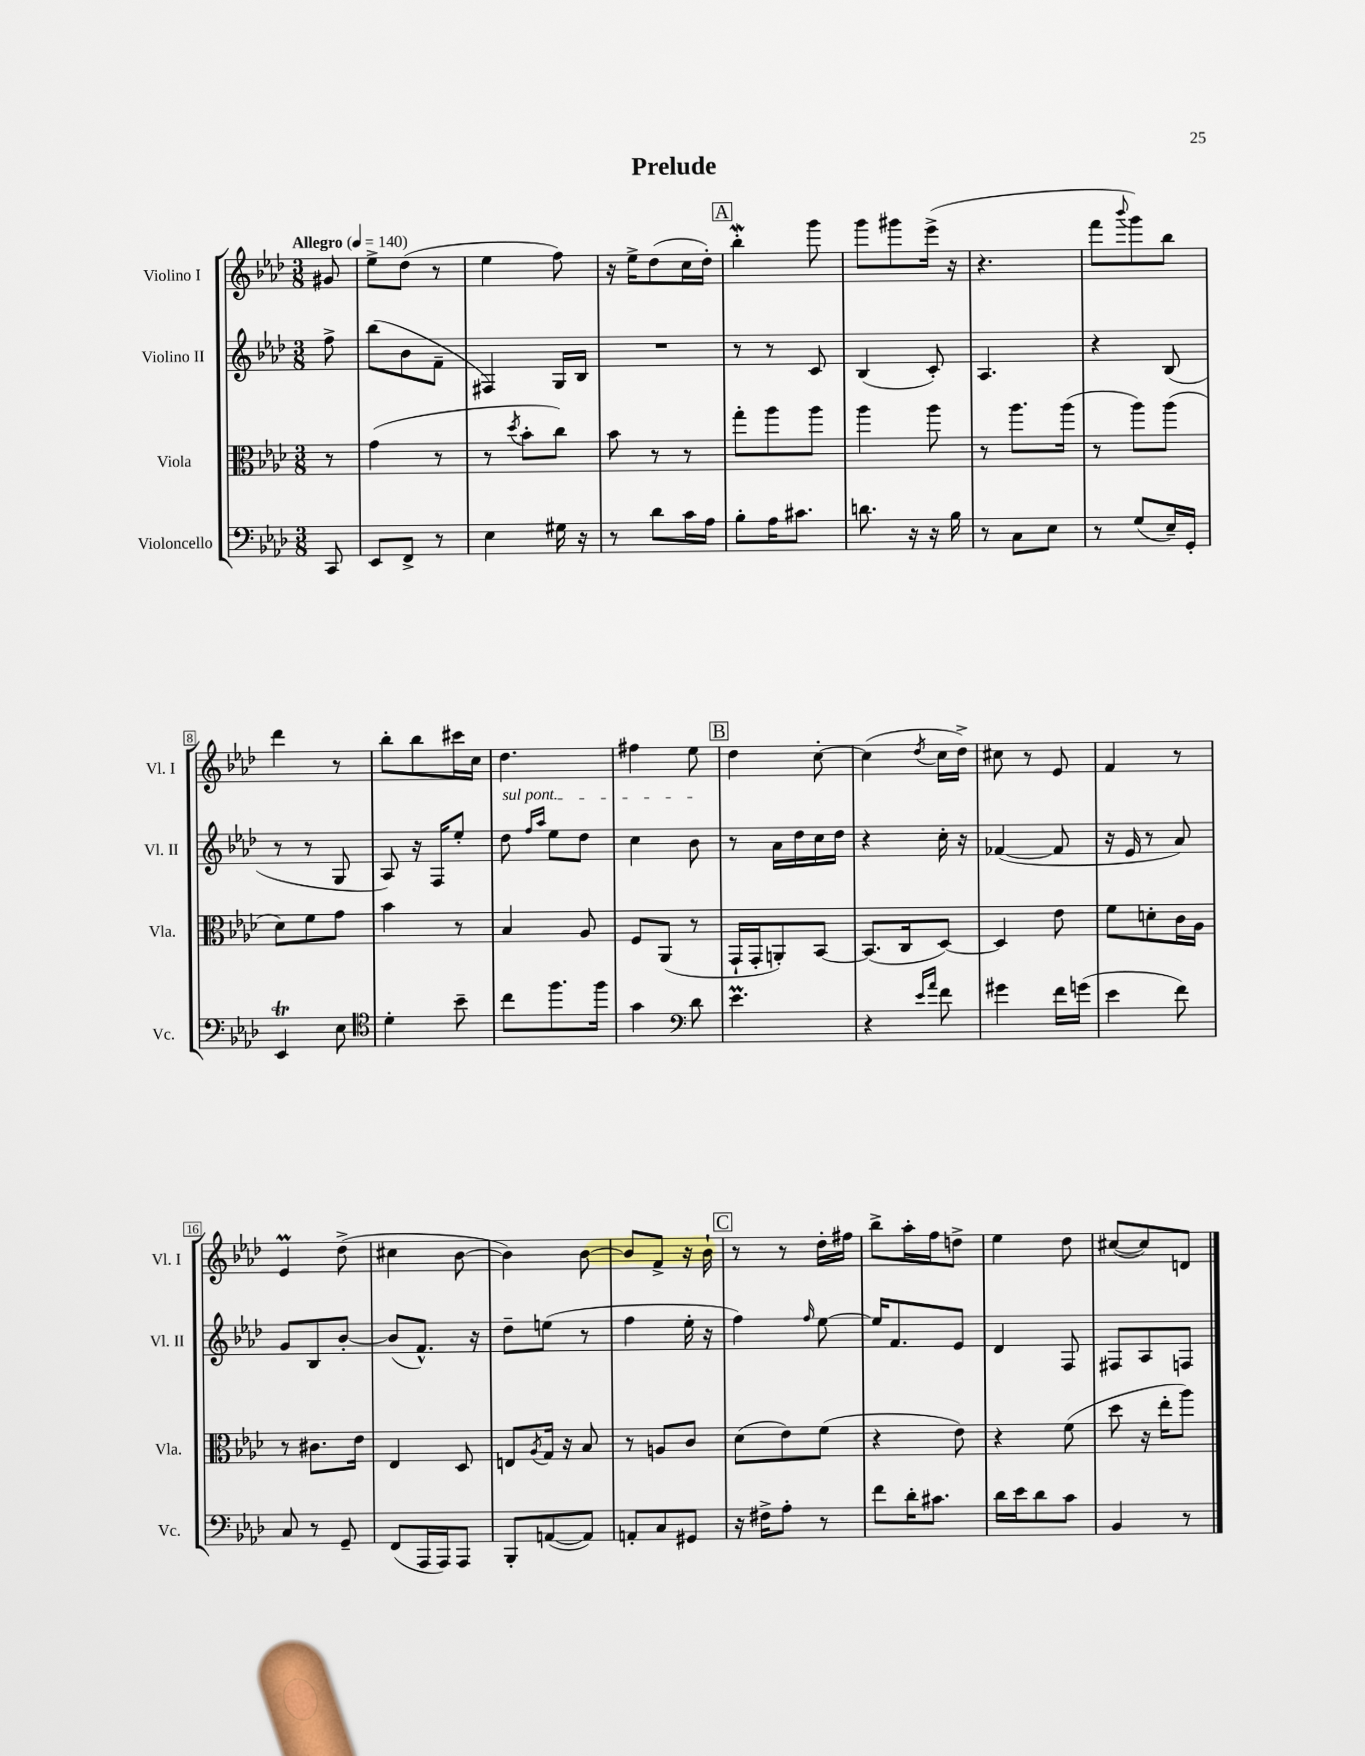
\header { title = "Prelude" }
<<
\new StaffGroup <<
\new Staff = "s0" \with { instrumentName = "Violino I" shortInstrumentName = "Vl. I" } {
    \clef treble \key aes \major \numericTimeSignature \time 3/8 \partial 8 \tempo "Allegro" 4 = 140
    gis'8 |
    ees''8-> des''8( r8 |
    ees''4 f''8) |
    r16 ees''16-> des''8( c''16 des''16-.) |
    \mark \markup { \box "A" } bes''4-.\mordent g'''8 |
    g'''8 gis'''8 ees'''16->( r16 |
    r4. |
    f'''8 \appoggiatura { bes'''8 } g'''8) bes''8 |
    des'''4 r8 |
    bes''8-. bes''8 cis'''16 c''16 |
    des''4. |
    fis''4 ees''8 |
    \mark \markup { \box "B" } des''4 c''8~-. |
    c''4( \acciaccatura { des''8 } c''16 des''16->) |
    cis''8 r8 ees'8 |
    f'4 r8 |
    ees'4\prall des''8->( |
    cis''4 bes'8~ |
    bes'4) bes'8~ |
    bes'8 f'8-> r16 bes'16-! |
    \mark \markup { \box "C" } r8 r8 des''16-. fis''16 |
    bes''8-> aes''16-. f''16 d''8-> |
    ees''4 des''8 |
    cis''8~( cis''8) d'8 \bar "|." |
}
\new Staff = "s1" \with { instrumentName = "Violino II" shortInstrumentName = "Vl. II" } {
    \clef treble \key aes \major \numericTimeSignature \time 3/8 \partial 8
    f''8-> |
    bes''8( bes'8 f'8-- |
    fis4) g16 bes16 |
    R4. |
    \mark \markup { \box "A" } r8 r8 c'8 |
    bes4( c'8-.) |
    aes4. |
    r4 bes8( |
    r8 r8 g8 |
    aes8) r16 f16 ees''8-. |
    \once \override TextSpanner.bound-details.left.text = \markup { \italic "sul pont." } des''8\startTextSpan \grace { f''16 aes''16 } ees''8 des''8 |
    c''4 bes'8\stopTextSpan |
    \mark \markup { \box "B" } r8 aes'16 des''16 c''16 des''16 |
    r4 c''16-. r16 |
    fes'4~( fes'8 |
    r16 ees'16 r8 aes'8) |
    g'8 bes8 bes'8~-. |
    bes'8( f'8.-^) r16 |
    des''8-- e''8( r8 |
    f''4 ees''16-. r16 |
    \mark \markup { \box "C" } f''4) \grace { f''16 } ees''8~ |
    ees''16 f'8. ees'8 |
    des'4 f8 |
    fis8 aes8 f8 \bar "|." |
}
\new Staff = "s2" \with { instrumentName = "Viola" shortInstrumentName = "Vla." } {
    \clef alto \key aes \major \numericTimeSignature \time 3/8 \partial 8
    r8 |
    g'4( r8 |
    r8 \acciaccatura { des''8 } bes'8-. c''8) |
    bes'8 r8 r8 |
    \mark \markup { \box "A" } g''8-. aes''8 aes''8 |
    aes''4 aes''8 |
    r8 aes''8. aes''16( |
    r8 aes''8) aes''8( |
    des'8) f'8 g'8 |
    bes'4 r8 |
    bes4 aes8 |
    f8 aes,8( r8 |
    \mark \markup { \box "B" } g,16-! g,16-. a,8-.) bes,8~ |
    bes,8.( c16 des8~) |
    des4 ees'8 |
    f'8 d'8-. c'16 aes16 |
    r8 cis'8. ees'16 |
    ees4 des8 |
    e8 \acciaccatura { aes8 } g16 r16 bes8 |
    r8 a8 c'8 |
    \mark \markup { \box "C" } des'8( ees'8) f'8( |
    r4 ees'8) |
    r4 f'8( |
    des''8 r16 ees''16-. aes''8) \bar "|." |
}
\new Staff = "s3" \with { instrumentName = "Violoncello" shortInstrumentName = "Vc." } {
    \clef bass \key aes \major \numericTimeSignature \time 3/8 \partial 8
    c,8 |
    ees,8 f,8-> r8 |
    ees4 gis16 r16 |
    r8 des'8 c'16 aes16 |
    \mark \markup { \box "A" } bes8-. aes16 cis'8. |
    d'8. r16 r16 bes16 |
    r8 c8 ees8 |
    r8 g8( ees16--) g,16-. |
    ees,4\trill ees8 |
    \clef tenor des'4-. bes'8-- |
    c''8 f''8. f''16 |
    g'4 \clef bass des'8 |
    \mark \markup { \box "B" } ees'4.\prall |
    r4 \grace { ees'16 aes'16 } f'8 |
    gis'4 f'16 g'16( |
    ees'4 f'8) |
    c8 r8 g,8-- |
    f,8( aes,,16 aes,,16) aes,,8 |
    bes,,8-. a,8~( a,8) |
    a,8-. c8 gis,8 |
    \mark \markup { \box "C" } r16 fis16-> aes8-. r8 |
    f'8 des'16-. cis'8. |
    des'16 ees'16 des'8 c'8 |
    bes,4 r8 \bar "|." |
}
>>
>>
\layout { \context { \Score \override BarNumber.stencil = #(make-stencil-boxer 0.1 0.3 ly:text-interface::print) } }
